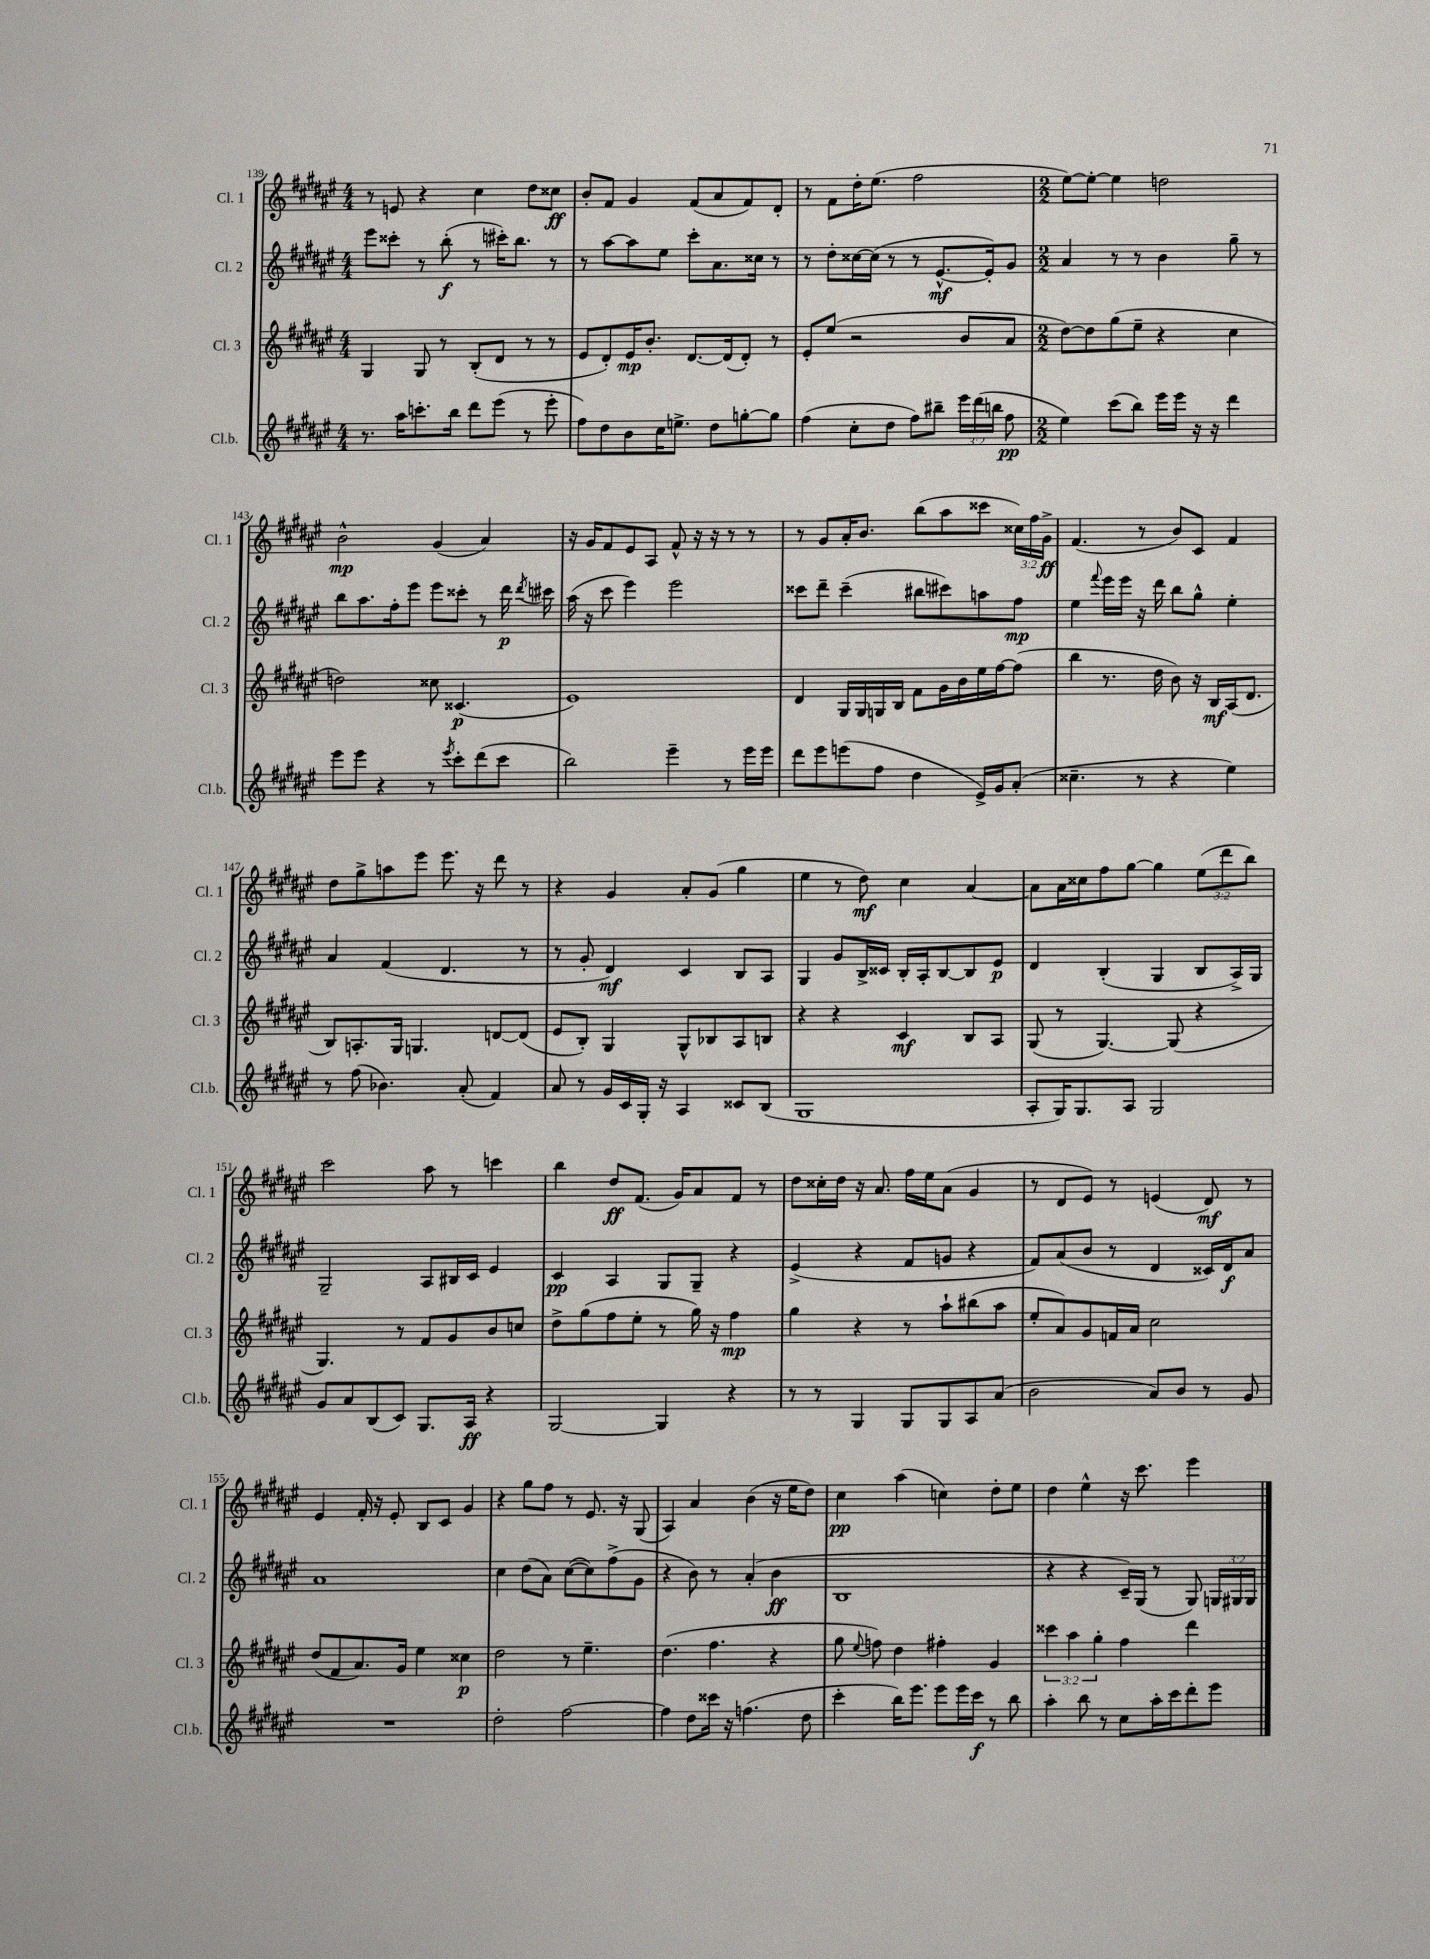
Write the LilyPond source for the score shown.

<<
\new StaffGroup <<
\new Staff = "s0" \with { instrumentName = "Cl. 1" shortInstrumentName = "Cl. 1" } {
    \clef treble \key fis \major \numericTimeSignature \time 4/4 \override Staff.TupletNumber.text = #tuplet-number::calc-fraction-text
    \autoBeamOff r8 e'8 r4 cis''4 dis''8[ cisis''8]\ff |
    b'8[-. fis'8] gis'4 fis'8[( ais'8 fis'8) dis'8]-. |
    r8 fis'8[ dis''16-. eis''8.]( fis''2 |
    \numericTimeSignature \time 2/2 eis''8[~) eis''8]~-. eis''4 d''2 |
    b'2-^\mp gis'4( ais'4) |
    r16 gis'16[ fis'8 eis'8 ais8] fis'8-^ r16 r16 r8 r8 |
    r8 gis'8[ ais'16-. b'8.] b''8[( ais''8 cisis'''8] \tuplet 3/2 { cisis''16[) fis''16 gis'16]->\ff } |
    fis'4.( r8 b'8[) cis'8] fis'4 |
    dis''8[ gis''8-> a''8 eis'''8] eis'''8. r16 dis'''8 r8 |
    r4 gis'4 ais'8[-. gis'8]( gis''4 |
    eis''4 r8 dis''8\mf) cis''4 ais'4~ |
    ais'8[ ais'16 cisis''16 fis''8 gis''8]~ gis''4 \tuplet 3/2 { eis''8[( dis'''8 b''8]) } |
    cis'''2 ais''8 r8 c'''4 |
    b''4 dis''8[\ff fis'8.]( gis'16[) ais'8 fis'8] r8 |
    dis''8[ cisis''16-. dis''16] r16 ais'8. fis''16[ eis''16 ais'8]( gis'4 |
    r8 dis'8[ eis'8]) r8 e'4( dis'8\mf) r8 |
    eis'4 fis'16-. r16 eis'8-. b8[ cis'8] gis'4 |
    r4 gis''8[ fis''8] r8 eis'8. r16 gis8( |
    ais4) ais'4 b'4( r16 eis''16[ dis''8]) |
    cis''4\pp ais''4( c''4) dis''8[-. eis''8] |
    dis''4 eis''4-^ r16 cis'''8. eis'''4 \bar "|." |
}
\new Staff = "s1" \with { instrumentName = "Cl. 2" shortInstrumentName = "Cl. 2" } {
    \clef treble \key fis \major \numericTimeSignature \time 4/4 \override Staff.TupletNumber.text = #tuplet-number::calc-fraction-text
    \autoBeamOff eis'''8[ cisis'''8]-. r8 b''8-.\f( r8 cis'''16[-.) b''8.] r8 |
    r8 ais''8[~ ais''8 eis''8] cis'''8[-. ais'8. cisis''16] r8 |
    r8 dis''8[-. cisis''16~ cisis''16]( r8 r8 eis'8.[~-^\mf eis'16-.) gis'8] |
    \numericTimeSignature \time 2/2 ais'4 r8 r8 b'4 gis''8-- r8 |
    b''8[ ais''8. fis''16-. eis'''8] eis'''8[ cisis'''8]-. r8 dis'''16\p \acciaccatura { dis'''8 } cis'''16 |
    ais''16( r16 cis'''8 eis'''4) eis'''2 |
    cisis'''8[ dis'''8]-- cisis'''4--( bis''8[ cis'''8) a''8 fis''8]\mp |
    eis''4 \appoggiatura { fis'''8 } eis'''16[ eis'''16] r16 dis'''16 b''8[ gis''8]-^ eis''4-. |
    ais'4 fis'4( dis'4. r8 |
    r8 gis'8-. dis'4\mf) cis'4 b8[ ais8] |
    gis4 gis'8[ b16-> cisis'16] b16[-. ais16-. b8~ b8 eis'8]\p |
    dis'4 b4-.( gis4 b8[ ais16->) gis16] |
    gis2-- ais8[ bis16 cis'16] eis'4 |
    cis'4\pp ais4 gis8[ gis8]-- r4 |
    eis'4->( r4 fis'8[ g'8] r4 |
    fis'8[) ais'8( b'8] r8 dis'4 cisis'16[) dis'16\f ais'8] |
    ais'1 |
    cis''4 dis''8[( ais'8]) cis''8[~( cis''8) fis''8->( gis'8] |
    r4 b'8) r8 ais'4-.( b'4\ff |
    b1 |
    r4 r4 cis'16[--) gis16]( r8 gis8) \tuplet 3/2 { g16[ gis16 gis16] } \bar "|." |
}
\new Staff = "s2" \with { instrumentName = "Cl. 3" shortInstrumentName = "Cl. 3" } {
    \clef treble \key fis \major \numericTimeSignature \time 4/4 \override Staff.TupletNumber.text = #tuplet-number::calc-fraction-text
    \autoBeamOff gis4 gis8 r8 b8[-.( dis'8] r8 r8 |
    eis'8[ dis'8-.) eis'16\mp b'8.]-. dis'8.[~ dis'16( dis'8]-.) r8 |
    eis'8[-. eis''8]( r2 b'8[ ais'8] |
    \numericTimeSignature \time 2/2 dis''8[~) dis''8 gis''8( eis''8]-- r4 cis''4 |
    d''2) cisis''8 cisis'4.\p( |
    eis'1) |
    dis'4 gis16[ gis16 g16 b16] fis'8[ gis'16 b'16 eis''16 fis''16~ fis''8]( |
    b''4 r8. dis''16 b'8) r16 b16[\mf ais16( dis'8.] |
    b8[) a8.-. gis16] g4. d'8[~ d'8]( |
    eis'8[ b8]-.) gis4 gis8[-^ bes8 ais8 b8] |
    r4 r4 cis'4\mf b8[ ais8] |
    gis8( r8 gis4.~) gis8( r4 |
    gis4.) r8 fis'8[ gis'8 b'8 c''8] |
    dis''8[-> gis''8( fis''8 eis''8]-. r8 gis''16) r16 fis''4\mp |
    gis''4 r4 r8 ais''8[-! bis''8( ais''8] |
    eis''8[-. ais'8) gis'8 f'16 ais'16] cis''2 |
    dis''8[( fis'8 ais'8.) gis'16] eis''4 cisis''4\p |
    dis''2 r8 eis''4.-- |
    dis''4.( fis''4. r4 |
    gis''8 \appoggiatura { eis''8 } f''8) dis''4 fis''4-. gis'4 |
    \tuplet 3/2 { cisis'''4 ais''4 gis''4-. } fis''4 dis'''4 \bar "|." |
}
\new Staff = "s3" \with { instrumentName = "Cl.b." shortInstrumentName = "Cl.b." } {
    \clef treble \key fis \major \numericTimeSignature \time 4/4 \override Staff.TupletNumber.text = #tuplet-number::calc-fraction-text
    \autoBeamOff r8. ais''16[ c'''8.-. b''16] dis'''8[ eis'''8]( r8 eis'''8-. |
    fis''8[) dis''8 b'8 cis''16 e''8.]-> dis''8[ g''8~-. g''8] |
    fis''4( cis''8[-. dis''8] fis''8[) bis''8]-- \tuplet 3/2 { eis'''16[ dis'''16( b''16] } fis''8\pp |
    \numericTimeSignature \time 2/2 eis''4) cis'''8[( b''8]) eis'''16[ eis'''16] r16 r16 dis'''4 |
    eis'''8[ eis'''8] r4 r8 \acciaccatura { eis'''8 } cis'''8[-. dis'''8( cis'''8] |
    b''2) eis'''4-- r8 eis'''16[ eis'''16] |
    dis'''8[ eis'''8 e'''8( fis''8] dis''4 eis'16[->) gis'16 ais'8]-.( |
    cisis''4.-- r8 r4 eis''4) |
    r8 fis''8( bes'4.) ais'8-.( fis'4) |
    ais'8 r8 gis'16[ cis'16 gis16]-. r16 ais4 cisis'8[ b8]( |
    gis1 |
    ais8[-. gis16) gis8. ais8] gis2 |
    gis'8[ ais'8 b8( cis'8]) gis8.[ ais16]\ff r4 |
    gis2~ gis4 r4 |
    r8 r8 gis4 gis8[ gis8 ais8 ais'8]( |
    b'2 ais'8[) b'8] r8 gis'8 |
    R1 |
    dis''2-. fis''2~ |
    fis''4 dis''8[ cisis'''16] r16 f''4.( dis''8 |
    cis'''4-. b''16[) eis'''8.] eis'''8[ eis'''16 cis'''16]\f r8 b''8 |
    ais''4-. b''8 r8 cis''8[ ais''16-. cis'''16 dis'''8-. eis'''8] \bar "|." |
}
>>
>>
\layout { \context { \Score currentBarNumber = #139 } }
